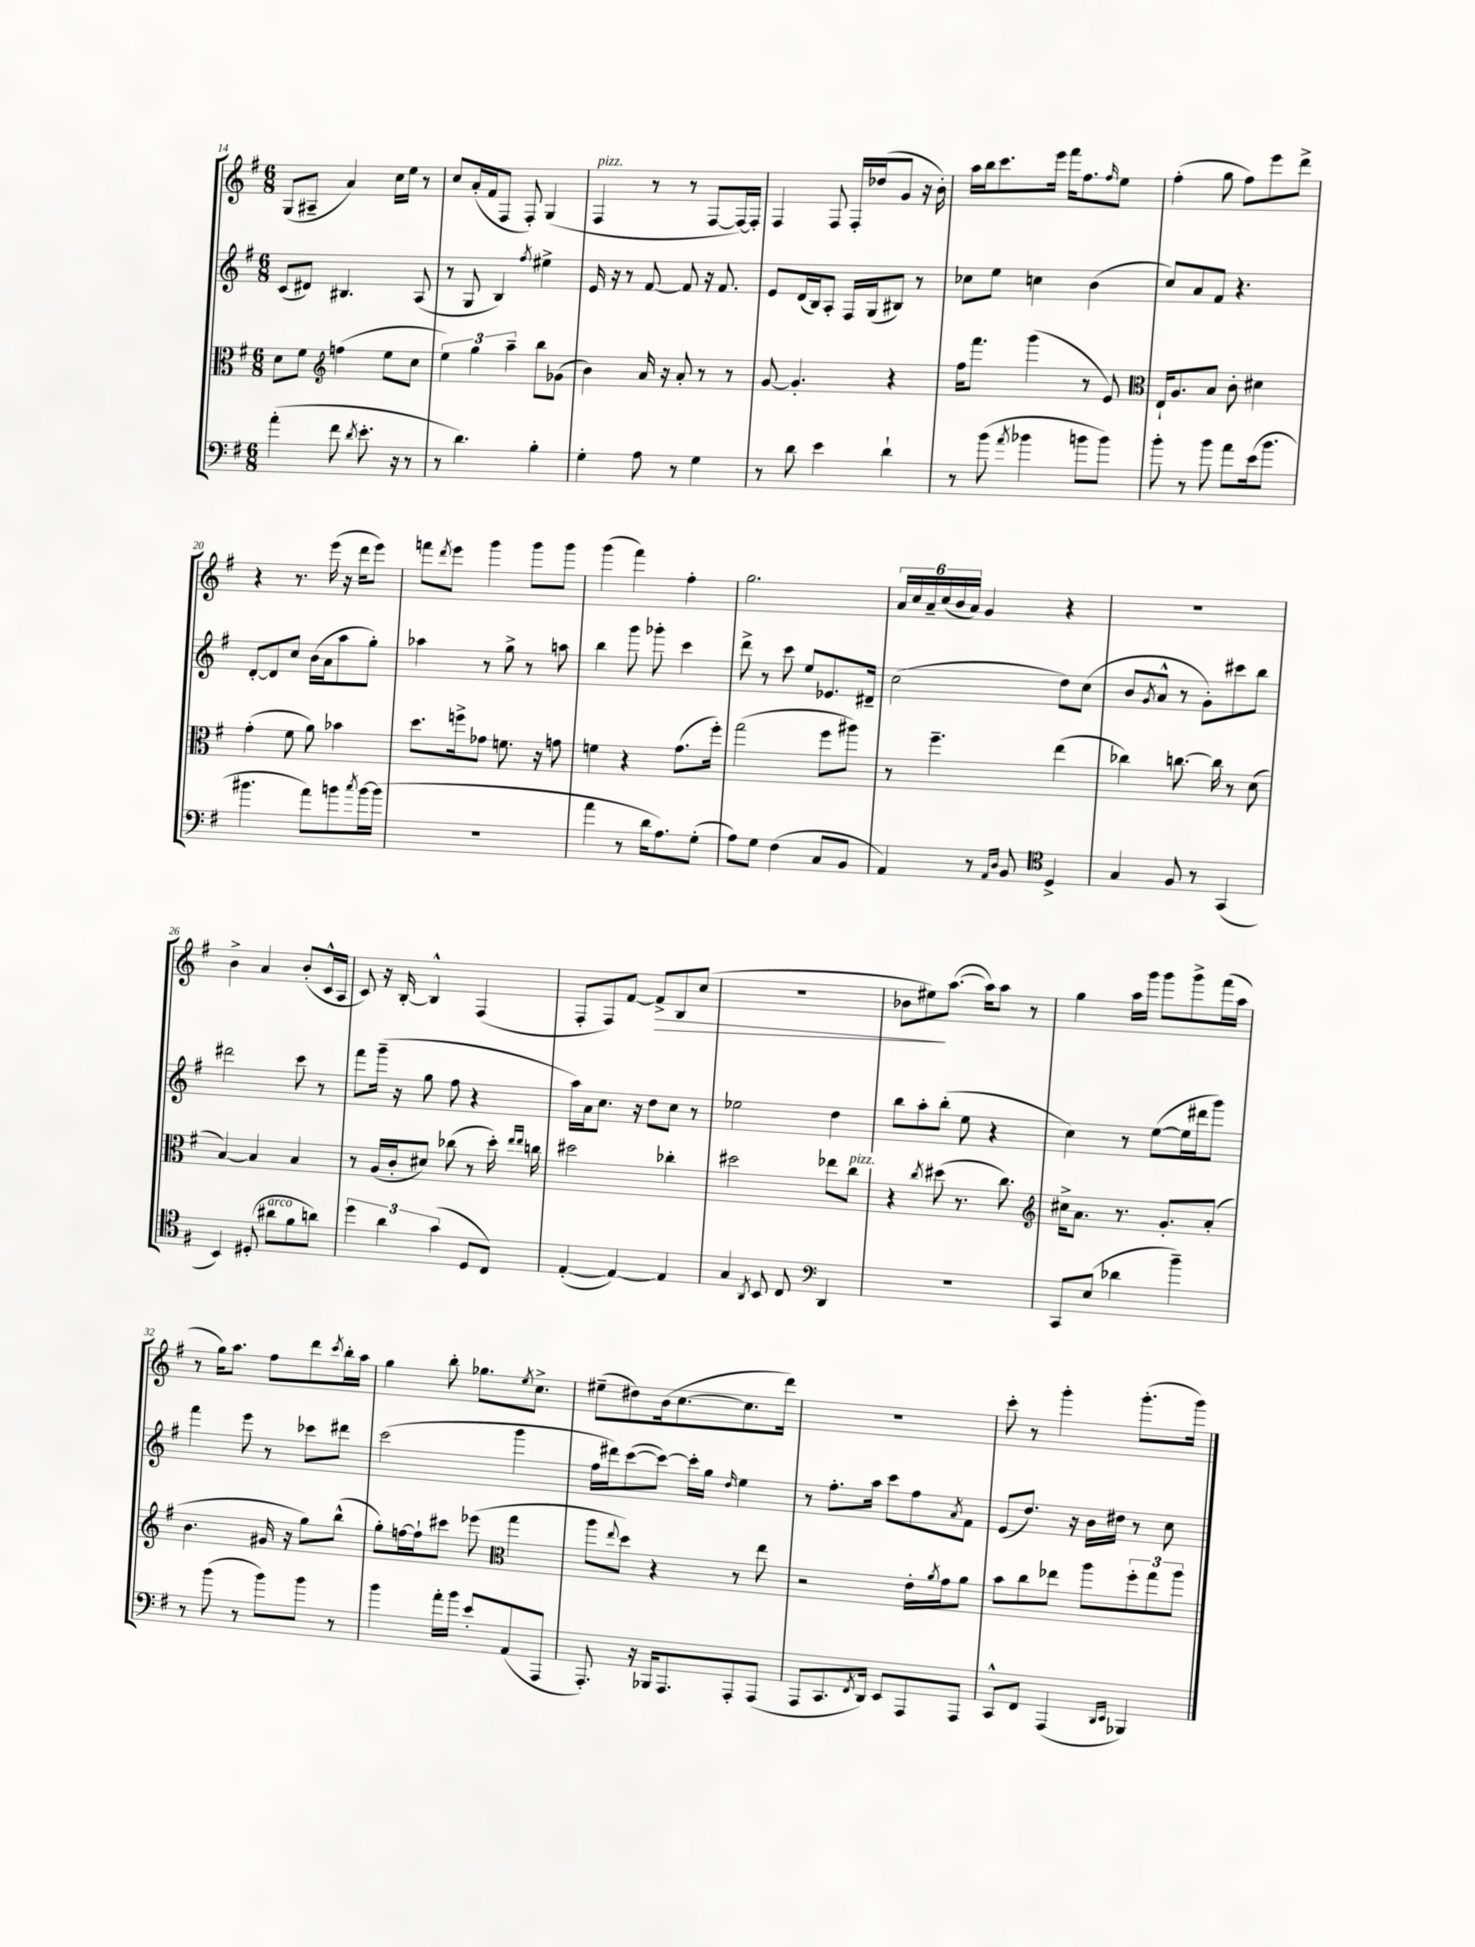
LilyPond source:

<<
\new StaffGroup <<
\new Staff = "s0" {
    \clef treble \key g \major \numericTimeSignature \time 6/8
    g8( ais8-- a'4) c''16 e''16 r8 |
    c''8 a'16-.( fis'16 fis8 fis8-.) g4( |
    fis4^\markup { \italic "pizz." } r8 r8 fis8~ fis16~) fis16-. |
    fis4 fis8 fis16-. des''16( g'8 r16 b'16-.) |
    a''16 b''16 c'''8. e'''16 fis'''16 fis''8. \grace { fis''16 } e''8 |
    fis''4-.( g''8 fis''8) e'''8 d'''8-> |
    r4 r8. e'''16( r16 d'''16 e'''8) |
    f'''8 \acciaccatura { d'''8 } e'''8 g'''4 g'''8 g'''8 |
    g'''4( fis'''4) fis''4-. |
    g''2. |
    \tuplet 6/4 { a'16 c''16 a'16-- c''16( b'16 a'16) } g'4 r4 |
    R2. |
    b'4-> a'4 b'8-.( c'16-^ a16 |
    c'8) r16 b16~-. b4-^ fis4( |
    fis8-. fis8) fis'8~ fis'8->\> b8 c''8( |
    R2. |
    bes'8 eis''8\!) a''8.~( a''16) a''8 r8 |
    g''4 a''16 g'''16 g'''8 g'''8-> fis'''16( a''16 |
    r8 g''16) a''8. fis''8 d'''8 \acciaccatura { c'''8 } b''16-. a''16 |
    g''4 b''8-. ges''8. \acciaccatura { e''8 } c''8.-> |
    eis''8--( dis''8) b'16( c''8.~ c''8. d'''16) |
    R2. |
    c'''8-. r8 g'''4-. g'''8.-.( g'''16) \bar "|." |
}
\new Staff = "s1" {
    \clef treble \key g \major \numericTimeSignature \time 6/8
    c'8( dis'8) bis4. a8( |
    r8 g8 b4) \acciaccatura { fis''8 } eis''4-> |
    e'16 r16 r8 fis'8~ fis'8 r16 fis'8. |
    e'8 d'16( b16) a8-. fis16 g16( bis8) r8 |
    ces''8 e''8 c''4 b'4( |
    c''8) a'8 fis'8 r4. |
    d'8~-. d'8 c''8 b'16( a'16 a''8 g''8-.) |
    aes''4 r8 g''8-> r8 a''8 |
    b''4 g'''8 ges'''8-. c'''4 |
    d'''8-> r8 c'''8 e''8 ees'8. dis'16-- |
    c''2( d''8) c''8( |
    b'8 \acciaccatura { g'8 } a'8-^ r8 g'8-.) cis'''8 b''8 |
    dis'''2 c'''8 r8 |
    fis'''8 g'''16--( r16 g''8 fis''8 r4 |
    a''16) a'16 c''8. r16 d''8 c''8 r8 |
    ees''2 d''4 |
    b''8 a''8-. b''8-.( e''8 r4 |
    c''4) r8 e''8~( e''16 dis'''16 g'''8) |
    fis'''4 e'''8 r8 ces'''8 dis'''8 |
    c'''2( g'''4 |
    fis''16 dis'''16) c'''8~( c'''8~) c'''16-. g''16 \grace { d''16 } e''4 |
    r8 fis''8.-. a''16 c'''8 fis''8 \acciaccatura { a'8 } fis'8 |
    e'8( d''8.) r16 b'16 dis''16 r8 c''8 \bar "|." |
}
\new Staff = "s2" {
    \clef alto \key g \major \numericTimeSignature \time 6/8
    d'8 fis'8 \clef treble f''4( e''8 c''8 |
    \tuplet 3/2 { e''4) g''4 a''4-- } b''8 ges'8( |
    b'4) a'16 r16 a'8-. r8 r8 |
    g'8~ g'4.-. r4 |
    fis''16 fis'''8. g'''4( r8 e'8) |
    \clef alto e16-! a8. b8 c'8-. dis'4 |
    g'4-.( fis'8 a'8) bes'4 |
    d''8. f''16-> ges'8 f'8. r16 g'8 |
    f'4 r4 g'8.( fis''16-.) |
    g''2( fis''8 ais''8) |
    r8 fis''4.-- e''4( |
    ces''4) c''8.~ c''16 r8 d'8( |
    b4~) b4 b4 |
    r8 a16( c'16-. dis'8) ces''8( r8 d''16-.) \grace { e''16 e''16 } c''16 |
    dis''2 ces''4-. |
    dis''2 ees''8 c''8^\markup { \italic "pizz." } |
    r4 \acciaccatura { c''8 } dis''8( r8. c''8.) |
    \clef treble cis''16-> a'8. r8. g'8.-. a'8-.( |
    b'4. gis'16 r16 g''8) b''8-^( |
    g''8-.) f''16~ f''16-! cis'''8 ees'''8( \clef alto g''4 |
    a''8 \appoggiatura { e''8 } d''8) r4 r8 e''8 |
    r2 e'16-. \acciaccatura { a'8 } g'16 a'8 |
    b'8 c''8 ees''8 a''8 \tuplet 3/2 { fis''8-. g''8 a''8 } \bar "|." |
}
\new Staff = "s3" {
    \clef bass \key g \major \numericTimeSignature \time 6/8
    a'4-.( fis'8 \acciaccatura { d'8 } e'8.-. r16 r8 |
    r8 d'4.) b4-. |
    g4-. a8 r8 g4 |
    r8 d'8 e'4 d'4-! |
    r8 b'8( \acciaccatura { a'8 } bes'4 b'8 b'8) |
    b'8-. r8 b'8 a'8 e'16( b'8. |
    bis'4. a'8) b'8 \acciaccatura { c''8 } b'16~ b'16( |
    R2. |
    a'4 r8 d'16 a8.) g8-.( |
    a8) g8 fis4( c8 b,8 |
    a,4) r8 \grace { a,16 d16 } b,8 \clef tenor d4-> |
    g4 fis8 r8 g,4( |
    b,4) dis8-.( ais'8^\markup { \italic "arco" } fis'8 a'8) |
    \tuplet 3/2 { d''4 a'4 g'4( } d8 c8) |
    e4~-.( e4~) e4 |
    g4 \acciaccatura { a,8 } b,8 c8 \clef bass d,4 |
    R2. |
    c,8 e8( des'4 b'4--) |
    r8 b'8( r8 b'8) b'8 r8 |
    b'4 a'16-. b'16 e'8-. a,8( a,,8 |
    a,,8.-.) r16 bes,,16 a,,8. a,,8-. a,,8( |
    a,,8 c,8. \acciaccatura { fis,8 } d,16) e,8 a,,8 a,,8 |
    c,8-^ fis,8 a,,4( \grace { d,16 e,16 } bes,,4) \bar "|." |
}
>>
>>
\layout { \context { \Score currentBarNumber = #14 } }
